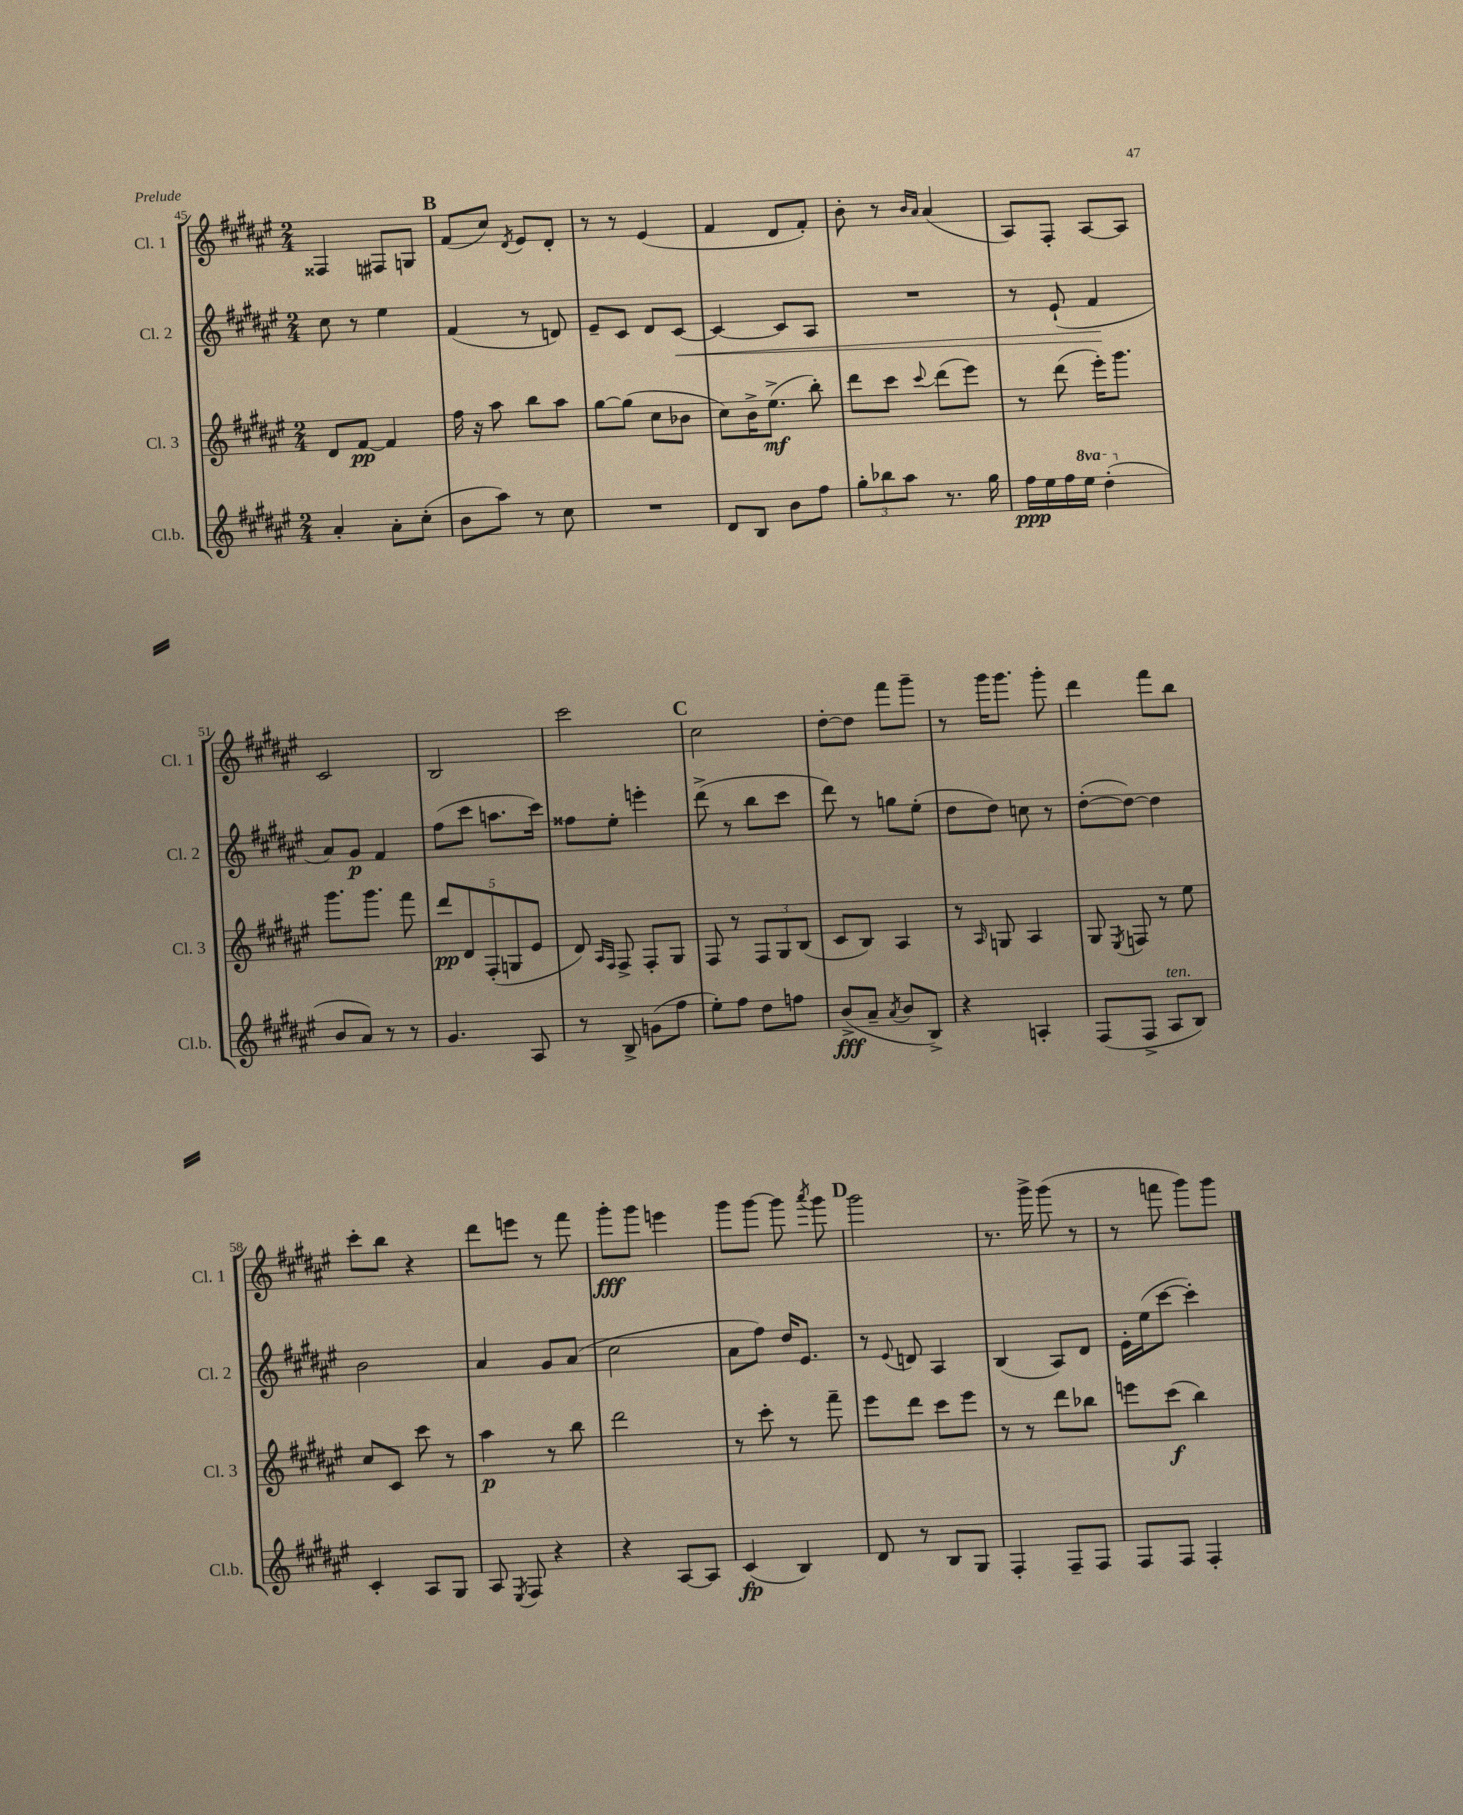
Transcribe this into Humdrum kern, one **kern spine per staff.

**kern	**dynam	**kern	**dynam	**kern	**dynam	**kern	**dynam
*part4	*part4	*part3	*part3	*part2	*part2	*part1	*part1
*staff4	*staff4	*staff3	*staff3	*staff2	*staff2	*staff1	*staff1
*I"Cl.b.	*	*I"Cl. 3	*	*I"Cl. 2	*	*I"Cl. 1	*
*I'Cl.b.	*	*I'Cl. 3	*	*I'Cl. 2	*	*I'Cl. 1	*
*clefG2	*	*clefG2	*	*clefG2	*	*clefG2	*
*k[f#c#g#d#a#e#]	*	*k[f#c#g#d#a#e#]	*	*k[f#c#g#d#a#e#]	*	*k[f#c#g#d#a#e#]	*
*M2/4	*	*M2/4	*	*M2/4	*	*M2/4	*
=45	=45	=45	=45	=45	=45	=45	=45
4a#'/	.	8d#/L	.	8cc#\	.	4F##X/	.
.	.	[8f#/J	pp	8r	.	.	.
8a#'\L	.	4f#/]	.	4ee#\	.	8F#X/L	.
(8cc#'\J	.	.	.	.	.	8Gn/J	.
!!LO:REH:place=s1:t=B
=46	=46	=46	=46	=46	=46	=46	=46
8b\L	.	16ff#\	.	(4f#/	.	(8f#/L	.
.	.	16r	.	.	.	.	.
8aa#\J)	.	8aa#\	.	.	.	8cc#/J)	.
.	.	.	.	.	.	8qd#/	.
8r	.	8bb\L	.	8r	.	8e#/L	.
8cc#\	.	8aa#\J	.	8dn/)	.	8d#'/J	.
=47	=47	=47	=47	=47	=47	=47	=47
2r	.	[8gg#\L	.	8e#~/L	.	8r	.
.	.	(8gg#\J]	.	8c#/J	.	8r	.
.	.	8cc#\L	.	8d#/L	.	(4e#/	.
!	!	!	!	!	!LO:HP:b	!	!
.	.	8b-X\J	.	[8c#/J	<	.	.
=48	=48	=48	=48	=48	=48	=48	=48
8d#/L	.	8cc#\L)	.	4c#/_	.	4f#/	.
8B/J	.	16b^\K	.	.	.	.	.
.	.	(8.ee#^\J	mf	.	.	.	.
8b\L	.	.	.	8c#/L]	.	8d#/L	.
8ff#\J	.	8bb'\)	.	8A#/J	.	8f#'/J)	.
=49	=49	=49	=49	=49	=49	=49	=49
12gg#'\L	.	8ddd#\L	.	2r	.	8b'\	.
12bb-X\	.	.	.	.	.	.	.
.	.	8ccc#\J	.	.	.	8r	.
12aa#\J	.	.	.	.	.	.	.
.	.	.	.	.	.	16qqb/LL	.
.	.	8qqccc#/	.	.	.	16qqa#/JJ	.
8.r	.	(8ddd#\L	.	.	.	(4a#/	.
.	.	8eee#\J)	.	.	.	.	.
16gg#\	.	.	.	.	.	.	.
=50	=50	=50	=50	=50	=50	=50	=50
16ff#\LL	ppp	8r	.	8r	.	8A#/L)	.
16ee#\	.	.	.	.	.	.	.
16ff#\	.	(8ddd#\	.	(8e#`/	.	8F#'/J	.
*8va	*	*	*	*	*	*	*
16eee#\JJ	.	.	.	.	.	.	.
(4ddd#'\	.	16eee#'\KL)	.	4f#/	.	[8A#/L	.
.	.	8.ggg#\J	.	.	.	.	.
.	.	.	.	.	.	8A#/J]	.
.	.	.	.	.	[	.	.
!!LO:LB:g=z
=51	=51	=51	=51	=51	=51	=51	=51
*X8va	*	*	*	*	*	*	*
8b/L	.	8.ggg#\L	.	8a#/L)	.	2c#/	.
8a#/J)	.	.	.	8g#/J	p	.	.
.	.	8.ggg#\J	.	.	.	.	.
8r	.	.	.	4f#/	.	.	.
8r	.	8fff#\	.	.	.	.	.
=52	=52	=52	=52	=52	=52	=52	=52
4.g#/	.	10ddd#/L	pp	(8ff#\L	.	2B/	.
.	.	10d#/	.	.	.	.	.
.	.	.	.	8ccc#\J	.	.	.
.	.	(10F#'/	.	.	.	.	.
.	.	.	.	8.aan\L	.	.	.
.	.	10Gn/	.	.	.	.	.
8A#/	.	.	.	.	.	.	.
.	.	10e#/J	.	.	.	.	.
.	.	.	.	16ccc#\Jk)	.	.	.
=53	=53	=53	=53	=53	=53	=53	=53
8r	.	8d#/)	.	8ff##X\L	.	2ccc#\	.
.	.	16qqA#/LL	.	.	.	.	.
.	.	16qqF#/JJ	.	.	.	.	.
8B^/	.	8F#^/	.	8ee#'\J	.	.	.
(8gn\L	.	8F#'/L	.	4eeen'\	.	.	.
8ff#\J	.	8G#/J	.	.	.	.	.
!!LO:REH:place=s1:t=C
=54	=54	=54	=54	=54	=54	=54	=54
8ee#'\L)	.	8F#/	.	(8ddd#^\	.	2cc#\	.
8ff#\J	.	8r	.	8r	.	.	.
8dd#\L	.	12F#/L	.	8bb\L	.	.	.
.	.	12G#/	.	.	.	.	.
8ffn\J	.	.	.	8ccc#\J	.	.	.
.	.	(12B/J	.	.	.	.	.
=55	=55	=55	=55	=55	=55	=55	=55
(8b^/L	fff	8c#/L	.	8ddd#\)	.	[8dd#'\L	.
8a#~/J	.	8B/J)	.	8r	.	8dd#\J]	.
8qa#/	.	.	.	.	.	.	.
8b/L	.	4A#/	.	8ggn\L	.	8fff#\L	.
8B^/J)	.	.	.	(8ee#'\J	.	8ggg#~\J	.
=56	=56	=56	=56	=56	=56	=56	=56
4r	.	8r	.	8dd#\L	.	8r	.
.	.	16qqA#/	.	.	.	.	.
.	.	8Gn/	.	8dd#\J)	.	16ggg#\KL	.
.	.	.	.	.	.	8.ggg#\J	.
4An'/	.	4A#/	.	8ccn\	.	.	.
.	.	.	.	8r	.	8ggg#'\	.
=57	=57	=57	=57	=57	=57	=57	=57
(8F#/L	.	8G#/	.	([8dd#'\L	.	4ddd#\	.
.	.	8qE#/	.	.	.	.	.
8F#^/J	.	8Fn/	.	8dd#\J_)	.	.	.
!LO:TX:a:i:t=ten.	!	!	!	!	!	!	!
8A#/L	.	8r	.	4dd#\]	.	8fff#\L	.
8B/J)	.	8ee#\	.	.	.	8bb\J	.
!!LO:LB:g=z
=58	=58	=58	=58	=58	=58	=58	=58
4c#'/	.	8cc#/L	.	2b\	.	8ccc#'\L	.
.	.	8c#/J	.	.	.	8bb\J	.
8A#/L	.	8ccc#\	.	.	.	4r	.
8G#/J	.	8r	.	.	.	.	.
=59	=59	=59	=59	=59	=59	=59	=59
8A#/	.	4aa#\	p	4a#/	.	8ddd#\L	.
8qE#/	.	.	.	.	.	.	.
8F#/	.	.	.	.	.	8eeen\J	.
4r	.	8r	.	8g#/L	.	8r	.
.	.	8bb\	.	(8a#/J	.	8fff#\	.
=60	=60	=60	=60	=60	=60	=60	=60
4r	.	2ddd#\	.	2cc#\	.	8ggg#'\L	fff
.	.	.	.	.	.	8ggg#\J	.
[8A#/L	.	.	.	.	.	4eeen\	.
8A#/J]	.	.	.	.	.	.	.
=61	=61	=61	=61	=61	=61	=61	=61
(4c#/	fp	8r	.	8a#\L	.	8ggg#\L	.
.	.	8ccc#'\	.	8ff#\J)	.	[8ggg#\J	.
4B/)	.	8r	.	16dd#/KL	.	8ggg#\]	.
.	.	.	.	8.e#/J	.	.	.
.	.	.	.	.	.	8qaaa#/	.
.	.	8fff#~\	.	.	.	8ggg#\	.
!!LO:REH:place=s1:t=D
=62	=62	=62	=62	=62	=62	=62	=62
8d#/	.	8eee#\L	.	8r	.	2ggg#\	.
.	.	.	.	8qqe#/	.	.	.
8r	.	8ddd#\J	.	8dn/	.	.	.
8B/L	.	8ccc#\L	.	4A#/	.	.	.
8G#/J	.	8eee#\J	.	.	.	.	.
=63	=63	=63	=63	=63	=63	=63	=63
4F#'/	.	8r	.	(4B/	.	8.r	.
.	.	8r	.	.	.	.	.
.	.	.	.	.	.	16ggg#^\	.
8F#~/L	.	8ddd#\L	.	8A#/L)	.	(8ggg#\	.
8F#/J	.	8bb-X\J	.	8d#/J	.	8r	.
=64	=64	=64	=64	=64	=64	=64	=64
8F#/L	.	8eeen\L	.	16e#'\LL	.	8r	.
.	.	.	.	(16ee#\J	.	.	.
8F#/J	.	(8ccc#\J	f	[8ccc#\J	.	8fffn\	.
4F#'/	.	4bb\)	.	4ccc#'\])	.	8ggg#\L)	.
.	.	.	.	.	.	8ggg#\J	.
==	==	==	==	==	==	==	==
*-	*-	*-	*-	*-	*-	*-	*-
